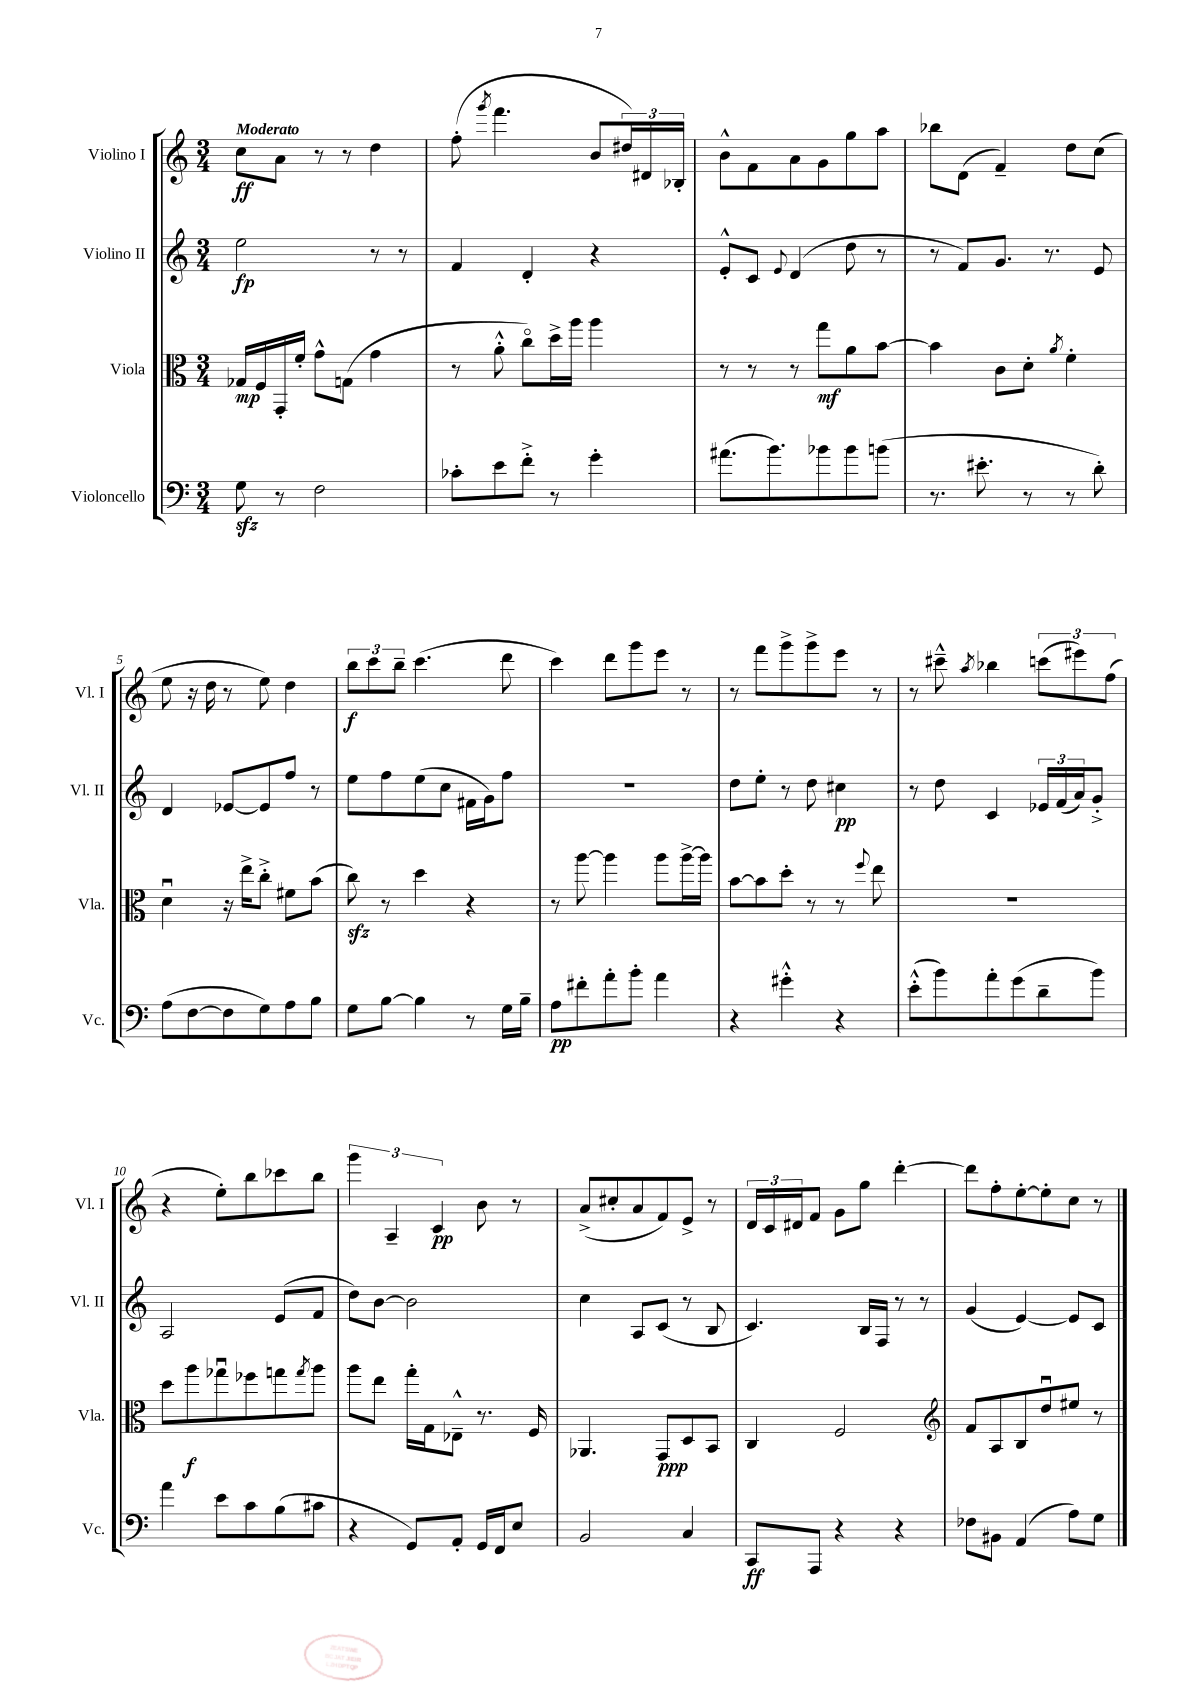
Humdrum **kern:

**kern	**kern	**kern	**kern
*staff4	*staff3	*staff2	*staff1
*clefF4	*clefC3	*clefG2	*clefG2
*k[]	*k[]	*k[]	*k[]
*M3/4	*M3/4	*M3/4	*M3/4
8G\	16G-/LL	2ee\	8cc\L
.	16F/	.	.
8r	16GG'/	.	8a\J
.	16f'/JJ	.	.
2F\	8g^^\L	.	8r
.	(8G\J	.	8r
.	4g\	8r	4dd\
.	.	8r	.
=	=	=	=
8c-'\L	8r	4f/	(8ff'\
.	.	.	8qggg/
8e\	8a'^^\	.	4.fff\
8f'^\J	8cco\L)	4d'/	.
8r	16dd^\L	.	.
.	16aa\JJ	.	.
4g'\	4aa\	4r	8b/L
.	.	.	24dd#/L)
.	.	.	24d#/
.	.	.	24B-'/JJ
=	=	=	=
(8.a#\L	8r	8e'^^/L	8b^^\L
.	8r	8c/J	8f\
8.b\)	.	.	.
.	.	8qqe/	.
.	8r	(4d/	8a\
8b-\	8gg\L	.	8g\
8b-\	8a\	8dd\	8gg\
(8b\J	[8b\J	8r	8aa\J
=	=	=	=
8.r	4b\]	8r	8bb-\L
.	.	8f/L)	(8d\J
8.e#'\	.	.	.
.	8c\L	8.g/J	4f~/)
8r	8d'\J	.	.
.	.	8.r	.
.	8qa/	.	.
8r	4f'\	.	8dd\L
8d'\)	.	8e/	(8cc\J
=	=	=	=
(8A\L	4du\	4d/	8ee\
[8F\	.	.	16r
.	.	.	16dd\
8F\]	16r	[8e-/L	8r
.	16ee^\LK	.	.
8G\)	8cc'^\J	8e-/]	8ee\)
8A\	8f#\L	8ff/J	4dd\
8B\J	(8b\J	8r	.
=	=	=	=
8G\L	8cc\)	8ee\L	12bb\L
.	.	.	12ccc\
[8B\J	8r	8ff\	.
.	.	.	12bb~\J
4B\]	4dd\	(8ee\	(4.ccc\
.	.	8cc\J	.
8r	4r	16f#\LL	.
.	.	16g\J)	.
16G\LL	.	8ff\J	8ddd\
16B~\JJ	.	.	.
=	=	=	=
8A\L	8r	2.r	4ccc\)
8f#'\	[8aa\	.	.
8a'\	4aa\]	.	8ddd\L
8b'\J	.	.	8ggg\
4a\	8aa\L	.	8eee\J
.	[16aa^\L	.	8r
.	16aa\]JJ	.	.
=	=	=	=
4r	[8b\L	8dd\L	8r
.	8b\]	8ee'\J	8fff\L
4g#'^^\	8dd'\J	8r	8ggg^\
.	8r	8dd\	8ggg^\
4r	8r	4cc#\	8eee\J
.	8qqff/	.	.
.	8ee\	.	8r
=	=	=	=
(8e'^^\L	2.r	8r	8r
8b\)	.	8dd\	8ccc#~^^\
.	.	.	8qaa/
8a'\	.	4c/	4bb-\
(8g\	.	.	.
8d~\	.	24e-/LL	(12ccc\L
.	.	(24f/	.
.	.	24a/J)	12eee#\)
8b\J)	.	8g'^/J	.
.	.	.	(12ff\J
=	=	=	=
4a\	8dd\L	2A/	4r
.	8aa\	.	.
8e\L	8gg-u\	.	8ee'\L)
8c\	8ff-\	.	8bb\
(8B\	8gg\	(8e/L	8ccc-\
.	8qgg/	.	.
8c#\J	8aa\J	8f/J	8bb\J
=	=	=	=
4r	8aa\L	8dd\L)	6ggg\
.	8ee\J	[8b\J	.
.	.	.	6A~/
8GG/L)	16gg'\LL	2b\]	.
.	16G\J	.	.
.	.	.	6c/
8AA'/J	8E-~^^\J	.	.
16GG/LL	8.r	.	8b\
16FF/J	.	.	.
8E/J	.	.	8r
.	16F/	.	.
=	=	=	=
2BB/	4.AA-/	4cc\	(8a^/L
.	.	.	8cc#'/
.	.	8A/L	8a/
.	8GG/L	(8c/J	8f/)
4C/	8D/	8r	8e^/J
.	8BB/J	8B/	8r
=	=	=	=
8CC/L	4C/	4.c/)	24d/LL
.	.	.	24c/
.	.	.	24d#/J
8AAA/J	.	.	8f/J
4r	2F/	.	8g\L
.	.	16B/LL	8gg\J
.	.	16F/JJ	.
4r	.	8r	[4ddd'\
.	.	8r	.
=	=	=	=
*	*clefG2	*	*
8F-\L	8f/L	(4g/	8ddd\]L
8BB#\J	8A/	.	8ff'\
(4AA/	8B/	[4e/)	[8ee'\
.	8ddu/	.	8ee'\]
8A\L)	8ee#/J	8e/]L	8cc\J
8G\J	8r	8c/J	8r
==	==	==	==
*-	*-	*-	*-
